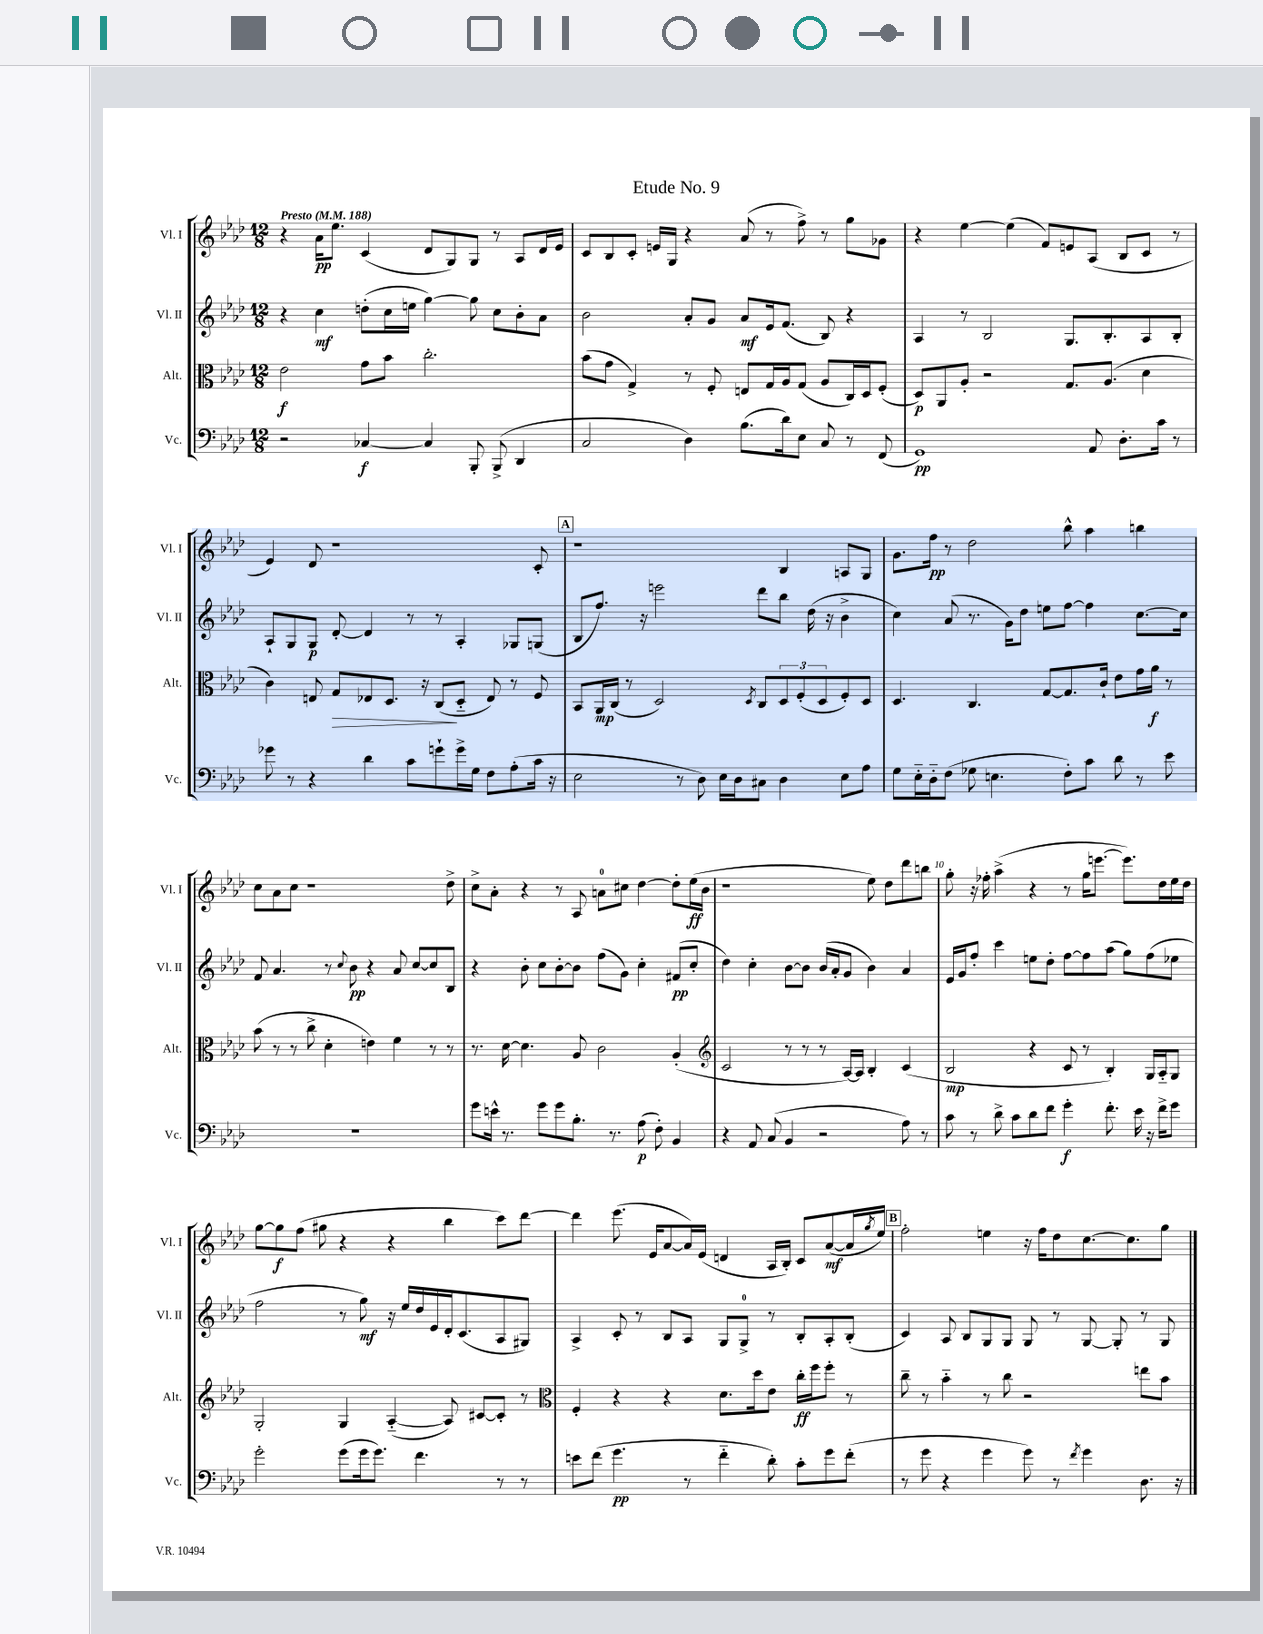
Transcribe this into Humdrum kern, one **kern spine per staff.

**kern	**kern	**kern	**kern
*staff4	*staff3	*staff2	*staff1
*clefF4	*clefC3	*clefG2	*clefG2
*k[b-e-a-d-]	*k[b-e-a-d-]	*k[b-e-a-d-]	*k[b-e-a-d-]
*M12/8	*M12/8	*M12/8	*M12/8
*MM188	*MM188	*MM188	*MM188
2r	2e-	4r	4r
.	.	4cc	16a-
.	.	.	8.ee-
[4C-	8g	(8dd'	(4c
.	8b-	16cc	.
.	.	16ee	.
4C-]	2.cc'	[4gg)	8d-
.	.	.	8G)
8BBB-'	.	8gg]	8G
(8BBB-^	.	8cc	8r
4DD-	.	8b-'	8A-
.	.	8a-	16d-
.	.	.	16e-
=	=	=	=
2C	(8b-	2b-	8c
.	8g	.	8B-
.	4G^)	.	8c'
.	.	.	16e
.	.	.	16G
4D-)	8r	8a-'	4r
.	8F'	8g	.
(8.B-	8E	8a-	(8a-
.	16G	16e-	8r
16d-)	16A-	(8.f	.
8E-	(8G	.	8ff^)
8C	8A-	8B-)	8r
8r	16C)	4r	8gg
.	16D-	.	.
(8FF	(8F'	.	8g-
=	=	=	=
1GG)	8D-)	4A-	4r
.	8AA-	.	.
.	8A-'	8r	[4ee-
.	2r	2B-	.
.	.	.	(4ee-]
.	.	.	8f)
.	8.G	8.G	8e
8AA-	.	.	(8A-
.	(8.A-	8.B-'	.
8.D-'	.	.	8B-
.	4d-	8A-	8c
16c	.	.	.
8r	.	8B-'	8r
=	=	=	=
8g-	4c)	8A-`	4e-)
8r	.	8G	.
4r	8E	8G	8d-
.	8G	[8d-'	1r
4d-	8E-	4d-]	.
.	8.D-	.	.
8c	.	8r	.
.	16r	.	.
8g`	(8C	8r	.
16g^	8D-'~	4A-'	.
16G	.	.	.
8F	8E-)	.	.
(8A-'	8r	8G-	.
16c	8F	(8G	8c'
16r	.	.	.
=	=	=	=
2E-	8BB-	8B-	1r
.	16AA-	8.ff)	.
.	(16C	.	.
.	8r	.	.
.	.	16r	.
.	2D-)	2eee	.
8r	.	.	.
8D-)	.	.	.
16E-	.	.	.
16D-	.	.	.
.	8qD-	.	.
8C#	8C	8ddd-	.
4D-	12D-	8bb-	4B-
.	(12F'	.	.
.	.	(16dd-	.
.	12D-	.	.
.	.	16r	.
8E-	8F')	4b-^	8A
8A-	8D-	.	8G
=	=	=	=
8G	4.D-	4cc)	8.g
16E-'~	.	.	.
16D-'~	.	.	16ff
(8F	.	(8a-	8r
8G-	4.C	8.r	2dd-
4.E	.	.	.
.	.	16g)	.
.	.	8dd-	.
.	[8G	8ee	.
8F')	8.G]	[8ff	8bb-^^
8c	.	4ff]	4aa-
.	16c`	.	.
8d-	8e-	.	.
8r	16g	[8.cc	4bb
.	16a-	.	.
8e-	8r	.	.
.	.	16cc]	.
=	=	=	=
1.r	(8b-	8f	8cc
.	8r	4.a-	8a-
.	8r	.	8cc
.	8cc^	.	1r
.	4d-'	8r	.
.	.	8qqcc	.
.	.	8b-	.
.	4e)	4r	.
.	4f	8a-	.
.	.	[8cc	.
.	8r	8cc]	.
.	8r	8B-	8dd-^
=	=	=	=
8g	8.r	4r	8cc^
16e^^	.	.	8a-'
8.r	[16d-	.	.
.	4.d-]	8b-'	4r
8g	.	8cc	.
8g	.	[8b-'	8r
8.B-'	8A-	8b-]	8A-
.	2c	(8ff	8a
8.r	.	.	.
.	.	8g)	8cc#
(8A-	.	4cc'	[4dd-
8F')	.	.	.
4BB-	(4A-'	(8f#	8dd-']
.	.	8cc'	(16ee-
.	.	.	16b-
=	=	=	=
*	*clefG2	*	*
4r	2c	4dd-)	1r
8AA-	.	4cc'	.
(8C	.	.	.
4BB-	8r	[8b-	.
.	8r	8b-]	.
2r	8r	(16b-	.
.	.	16a-'	.
.	[16A-)	8g	.
.	16A-]	.	.
.	4B-'	4b-)	8ee-)
.	.	.	8dd-
8A-)	(4c	4a-	8ddd-
8r	.	.	8bb
=	=	=	=
8c	2B-	16e-	8gg'
.	.	16g	.
8r	.	8ff'	16r
.	.	.	16ff-'
8d-^	.	4ccc	(4aa-^
8c	.	.	.
8d-	4r	8ee	4r
8f	.	8dd-'	.
4g'	8c	[8ff	8r
.	8r	8ff]	16gg
.	.	.	[8.eee
8.f'	4B-')	(8aa-	.
.	.	8gg)	8.eee])
16e-	.	.	.
16r	16G	(8ff	.
16f^	16A-'~	.	16dd-
8g	8G	8ee-	16ee-
.	.	.	16dd-
=	=	=	=
2g'	2G'	2ff	[8gg
.	.	.	8gg]
.	.	.	(8ff
.	.	.	8gg#
(8g	4G	8r	4r
16g	.	8gg)	.
8.g)	.	.	.
.	([4A-'~	16r	4r
.	.	16ee-	.
4.f	.	16dd-	.
.	.	16e-	.
.	8A-])	16d-'	4bb-
.	.	(8.c	.
.	[8c#	.	.
8r	8c#']	8A-	8ccc)
8r	8r	8G#)	[8ddd-
=	=	=	=
*	*clefC3	*	*
8e	4F'	4A-^	4ddd-]
(8f	.	.	.
4.g	4r	8c'	(8.eee-
.	.	8r	.
.	.	.	16e-
.	4r	8B-	[8a-
8r	.	8A-	16a-])
.	.	.	(16e-
4f'~	8.d-	8G	4d
.	.	8G^	.
.	16dd-	.	.
8d-')	8e-	8r	16A-
.	.	.	16B-')
8c'	16cc'	8B-'	8c
.	16ff	.	.
8g	8ff'	8A-'	([8a-
(8f'	8r	(8B-'	16a-]
.	.	.	8qgg
.	.	.	16ee-)
=	=	=	=
8r	8cc~	4c)	2ff'
8g	8r	.	.
4r	4b-'~	8A-	.
.	.	8B-	.
4g	8r	8G	4ee
.	8cc	8G	.
8g)	2r	8G	16r
.	.	.	16ff
8r	.	8r	8dd-
8qf	.	.	.
4g	.	[8G	[8.cc
.	.	8G']	.
.	.	.	8.cc]
8.D-	8ee	8r	.
.	8b-	8G	8gg
16r	.	.	.
==	==	==	==
*-	*-	*-	*-
